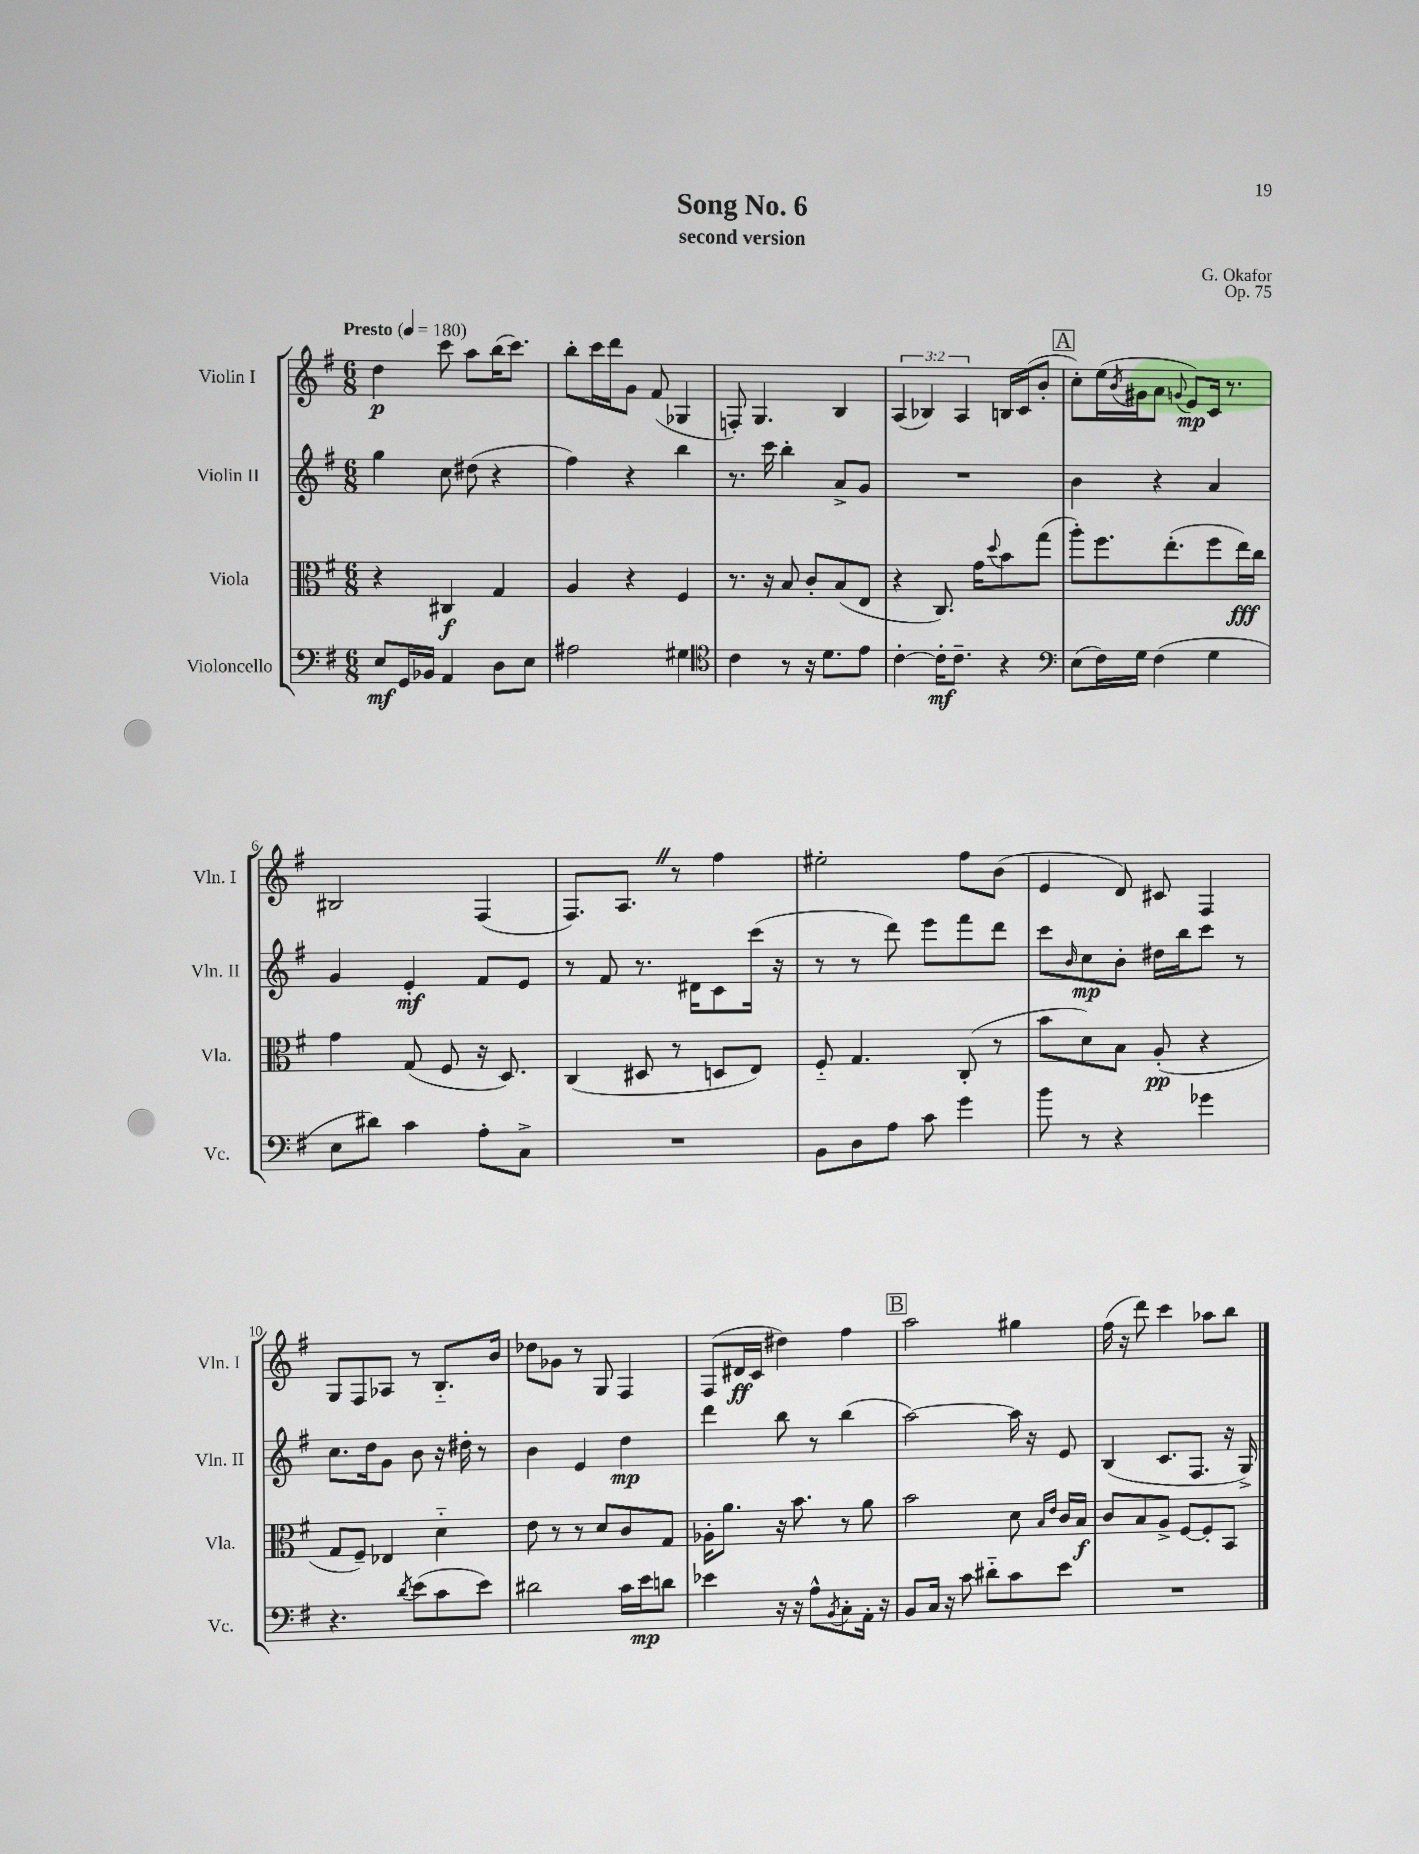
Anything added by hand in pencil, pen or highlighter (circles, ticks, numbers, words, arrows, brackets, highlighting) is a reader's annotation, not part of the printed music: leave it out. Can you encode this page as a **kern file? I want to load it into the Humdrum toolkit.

**kern	**dynam	**kern	**dynam	**kern	**dynam	**kern	**dynam
*part4	*part4	*part3	*part3	*part2	*part2	*part1	*part1
*staff4	*staff4	*staff3	*staff3	*staff2	*staff2	*staff1	*staff1
*I"Violoncello	*	*I"Viola	*	*I"Violin II	*	*I"Violin I	*
*I'Vc.	*	*I'Vla.	*	*I'Vln. II	*	*I'Vln. I	*
*clefF4	*	*clefC3	*	*clefG2	*	*clefG2	*
*k[f#]	*	*k[f#]	*	*k[f#]	*	*k[f#]	*
*M6/8	*	*M6/8	*	*M6/8	*	*M6/8	*
*MM180	*	*MM180	*	*MM180	*	*MM180	*
=1	=1	=1	=1	=1	=1	=1	=1
!	!	!	!	!	!	!LO:TX:a:B:t=Presto	!
8E/L	mf	4r	.	4gg\	.	4dd\	p
16GG/L	.	.	.	.	.	.	.
16BB-X/JJ	.	.	.	.	.	.	.
4AA/	.	4C#X/	f	8cc\	.	8ccc\	.
.	.	.	.	(8dd#X\	.	8aa\L	.
8D\L	.	4G/	.	4r	.	(16bb\K	.
.	.	.	.	.	.	8.ccc\J)	.
8E\J	.	.	.	.	.	.	.
=2	=2	=2	=2	=2	=2	=2	=2
2A#X\	.	4A/	.	4ff#\)	.	8bb'\L	.
.	.	.	.	.	.	16ccc\L	.
.	.	.	.	.	.	16ddd\J	.
.	.	4r	.	4r	.	8g\J	.
.	.	.	.	.	.	(8f#/	.
4G#X\	.	4F#/	.	4bb\	.	4G-X/	.
=3	=3	=3	=3	=3	=3	=3	=3
*clefC4	*	*	*	*	*	*	*
4c\	.	8.r	.	8.r	.	8Fn'/)	.
.	.	.	.	.	.	4.G/	.
.	.	16r	.	16ccc\	.	.	.
8r	.	8B/	.	4bb'\	.	.	.
16r	.	8c'/L	.	.	.	.	.
8.d\L	.	.	.	.	.	.	.
.	.	(8B/	.	8a^/L	.	4B/	.
8e\J	.	8E/J	.	8g/J	.	.	.
=4	=4	=4	=4	=4	=4	=4	=4
[4c'\	.	4r	.	2.r	.	(6A/	.
.	.	.	.	.	.	6B-X/)	.
16c'\KL]	mf	8.C/)	.	.	.	.	.
8.c~\J	.	.	.	.	.	.	.
.	.	.	.	.	.	6A/	.
.	.	16g\KL	.	.	.	.	.
.	.	8qqdd/	.	.	.	.	.
4r	.	8b\	.	.	.	16Bn/LL	.
.	.	.	.	.	.	(16c/J	.
.	.	(8gg\J	.	.	.	8b'/J	.
!!LO:REH:place=s1:t=A
=5	=5	=5	=5	=5	=5	=5	=5
*clefF4	*	*	*	*	*	*	*
(8E\L	.	8aa'\L)	.	4b\	.	8cc'\L)	.
16F#\L)	.	8.ff#\	.	.	.	(16ee\L	.
.	.	.	.	.	.	8qb/	.
16G\JJ	.	.	.	.	.	16g#X\J	.
(4F#\	.	.	.	4r	.	8a\J	.
.	.	(8.ee'\	.	.	.	.	.
.	.	.	.	.	.	8qqgn/	.
.	.	.	.	.	.	8e/L)	mp
4G\	.	8ff#\	.	4a/	.	16c/Jk	.
.	.	.	.	.	.	8.r	.
.	.	16ee\L)	fff	.	.	.	.
.	.	16cc\JJ	.	.	.	.	.
!!LO:LB:g=z
=6	=6	=6	=6	=6	=6	=6	=6
8E\L	.	4g\	.	4g/	.	2B#X/	.
8d#X\J)	.	.	.	.	.	.	.
4c\	.	(8G/	.	4e'/	mf	.	.
.	.	8F#/	.	.	.	.	.
8A'\L	.	16r	.	8f#/L	.	(4F#/	.
.	.	8.D/)	.	.	.	.	.
8C^\J	.	.	.	8e/J	.	.	.
=7	=7	=7	=7	=7	=7	=7	=7
2.r	.	(4C/	.	8r	.	8.F#/L)	.
.	.	.	.	8f#/	.	.	.
.	.	.	.	.	.	8.AZ/J	.
.	.	8D#X/	.	8.r	.	.	.
.	.	8r	.	.	.	8r	.
.	.	.	.	16d#X\KL	.	.	.
.	.	8Dn/L	.	8c\	.	4ff#\	.
.	.	8E/J)	.	(16ccc\Jk	.	.	.
.	.	.	.	16r	.	.	.
=8	=8	=8	=8	=8	=8	=8	=8
8BB\L	.	8F#/	.	8r	.	2ee#X'\	.
8D\	.	4.G/	.	8r	.	.	.
8A\J	.	.	.	8ddd\)	.	.	.
8c\	.	.	.	8eee\L	.	.	.
4g\	.	(8C'/	.	8fff#\	.	8ff#\L	.
.	.	8r	.	8ddd\J	.	(8b\J	.
=9	=9	=9	=9	=9	=9	=9	=9
8b\	.	8b\L	.	8ccc\L	.	4e/	.
.	.	.	.	16qqb/	.	.	.
8r	.	8d\)	.	8cc\	mp	.	.
4r	.	8B\J	.	8b'\J	.	8d/)	.
.	.	(8A'/	pp	16dd#X\LL	.	8c#X/	.
.	.	.	.	16bb\J	.	.	.
4g-X\	.	4r	.	8ccc\J	.	4F#/	.
.	.	.	.	8r	.	.	.
!!LO:LB:g=z
=10	=10	=10	=10	=10	=10	=10	=10
4.r	.	8G/L	.	8.cc\L	.	8G/L	.
.	.	8F#~/J)	.	.	.	8F#/	.
.	.	.	.	16dd\k	.	.	.
.	.	4E-X/	.	8g\J	.	8A-X/J	.
8qd/	.	.	.	.	.	.	.
(8e\L	.	.	.	8b\	.	8r	.
8c\	.	4d\	.	16r	.	8.B/L	.
.	.	.	.	16dd#X'\	.	.	.
8e\J)	.	.	.	8r	.	.	.
.	.	.	.	.	.	16b/Jk	.
=11	=11	=11	=11	=11	=11	=11	=11
2d#X\	.	8e\	.	4b\	.	8dd-X\L	.
.	.	8r	.	.	.	8g-X\J	.
.	.	8r	.	4e/	.	8r	.
.	.	8d/L	.	.	.	8G/	.
16c\LL	.	8c/	.	4dd\	mp	4F#/	.
16e\J	mp	.	.	.	.	.	.
8dn\J	.	8G/J	.	.	.	.	.
=12	=12	=12	=12	=12	=12	=12	=12
4e-X\	.	16A-X'\KL	.	4ddd\	.	(8F#/L	.
.	.	8.a\J	.	.	.	.	.
.	.	.	.	.	.	16d#X/L	ff
.	.	.	.	.	.	16c/JJ	.
16r	.	16r	.	8bb\	.	4dd#X\)	.
16r	.	8.b\	.	.	.	.	.
8A^^\L	.	.	.	8r	.	.	.
8qBB/	.	.	.	.	.	.	.
8C'\	.	8r	.	(4bb\	.	4ff#\	.
16AA'\Jk	.	8a\	.	.	.	.	.
16r	.	.	.	.	.	.	.
!!LO:REH:place=s1:t=B
=13	=13	=13	=13	=13	=13	=13	=13
8BB/L	.	2b\	.	[2aa\)	.	2aa\	.
16C/Jk	.	.	.	.	.	.	.
16r	.	.	.	.	.	.	.
8c\	.	.	.	.	.	.	.
8d#X\L	.	.	.	.	.	.	.
8c\	.	8d\	.	16aa\]	.	4gg#X\	.
.	.	.	.	16r	.	.	.
.	.	16qqB/LL	.	.	.	.	.
.	.	16qqe/JJ	.	.	.	.	.
8e\J	.	16c/LL	.	8e/	.	.	.
.	.	16B/JJ	f	.	.	.	.
=14	=14	=14	=14	=14	=14	=14	=14
2.r	.	8c/L	.	(4B/	.	(16ff#\	.
.	.	.	.	.	.	16r	.
.	.	8B/	.	.	.	8ddd\)	.
.	.	8A^/J	.	8.c/L	.	4ccc\	.
.	.	[8F#/L	.	.	.	.	.
.	.	.	.	8.F#/J	.	.	.
.	.	8F#'/]	.	.	.	8aa-X\L	.
.	.	8BB/J	.	16r	.	8bb\J	.
.	.	.	.	16G^/)	.	.	.
==	==	==	==	==	==	==	==
*-	*-	*-	*-	*-	*-	*-	*-
